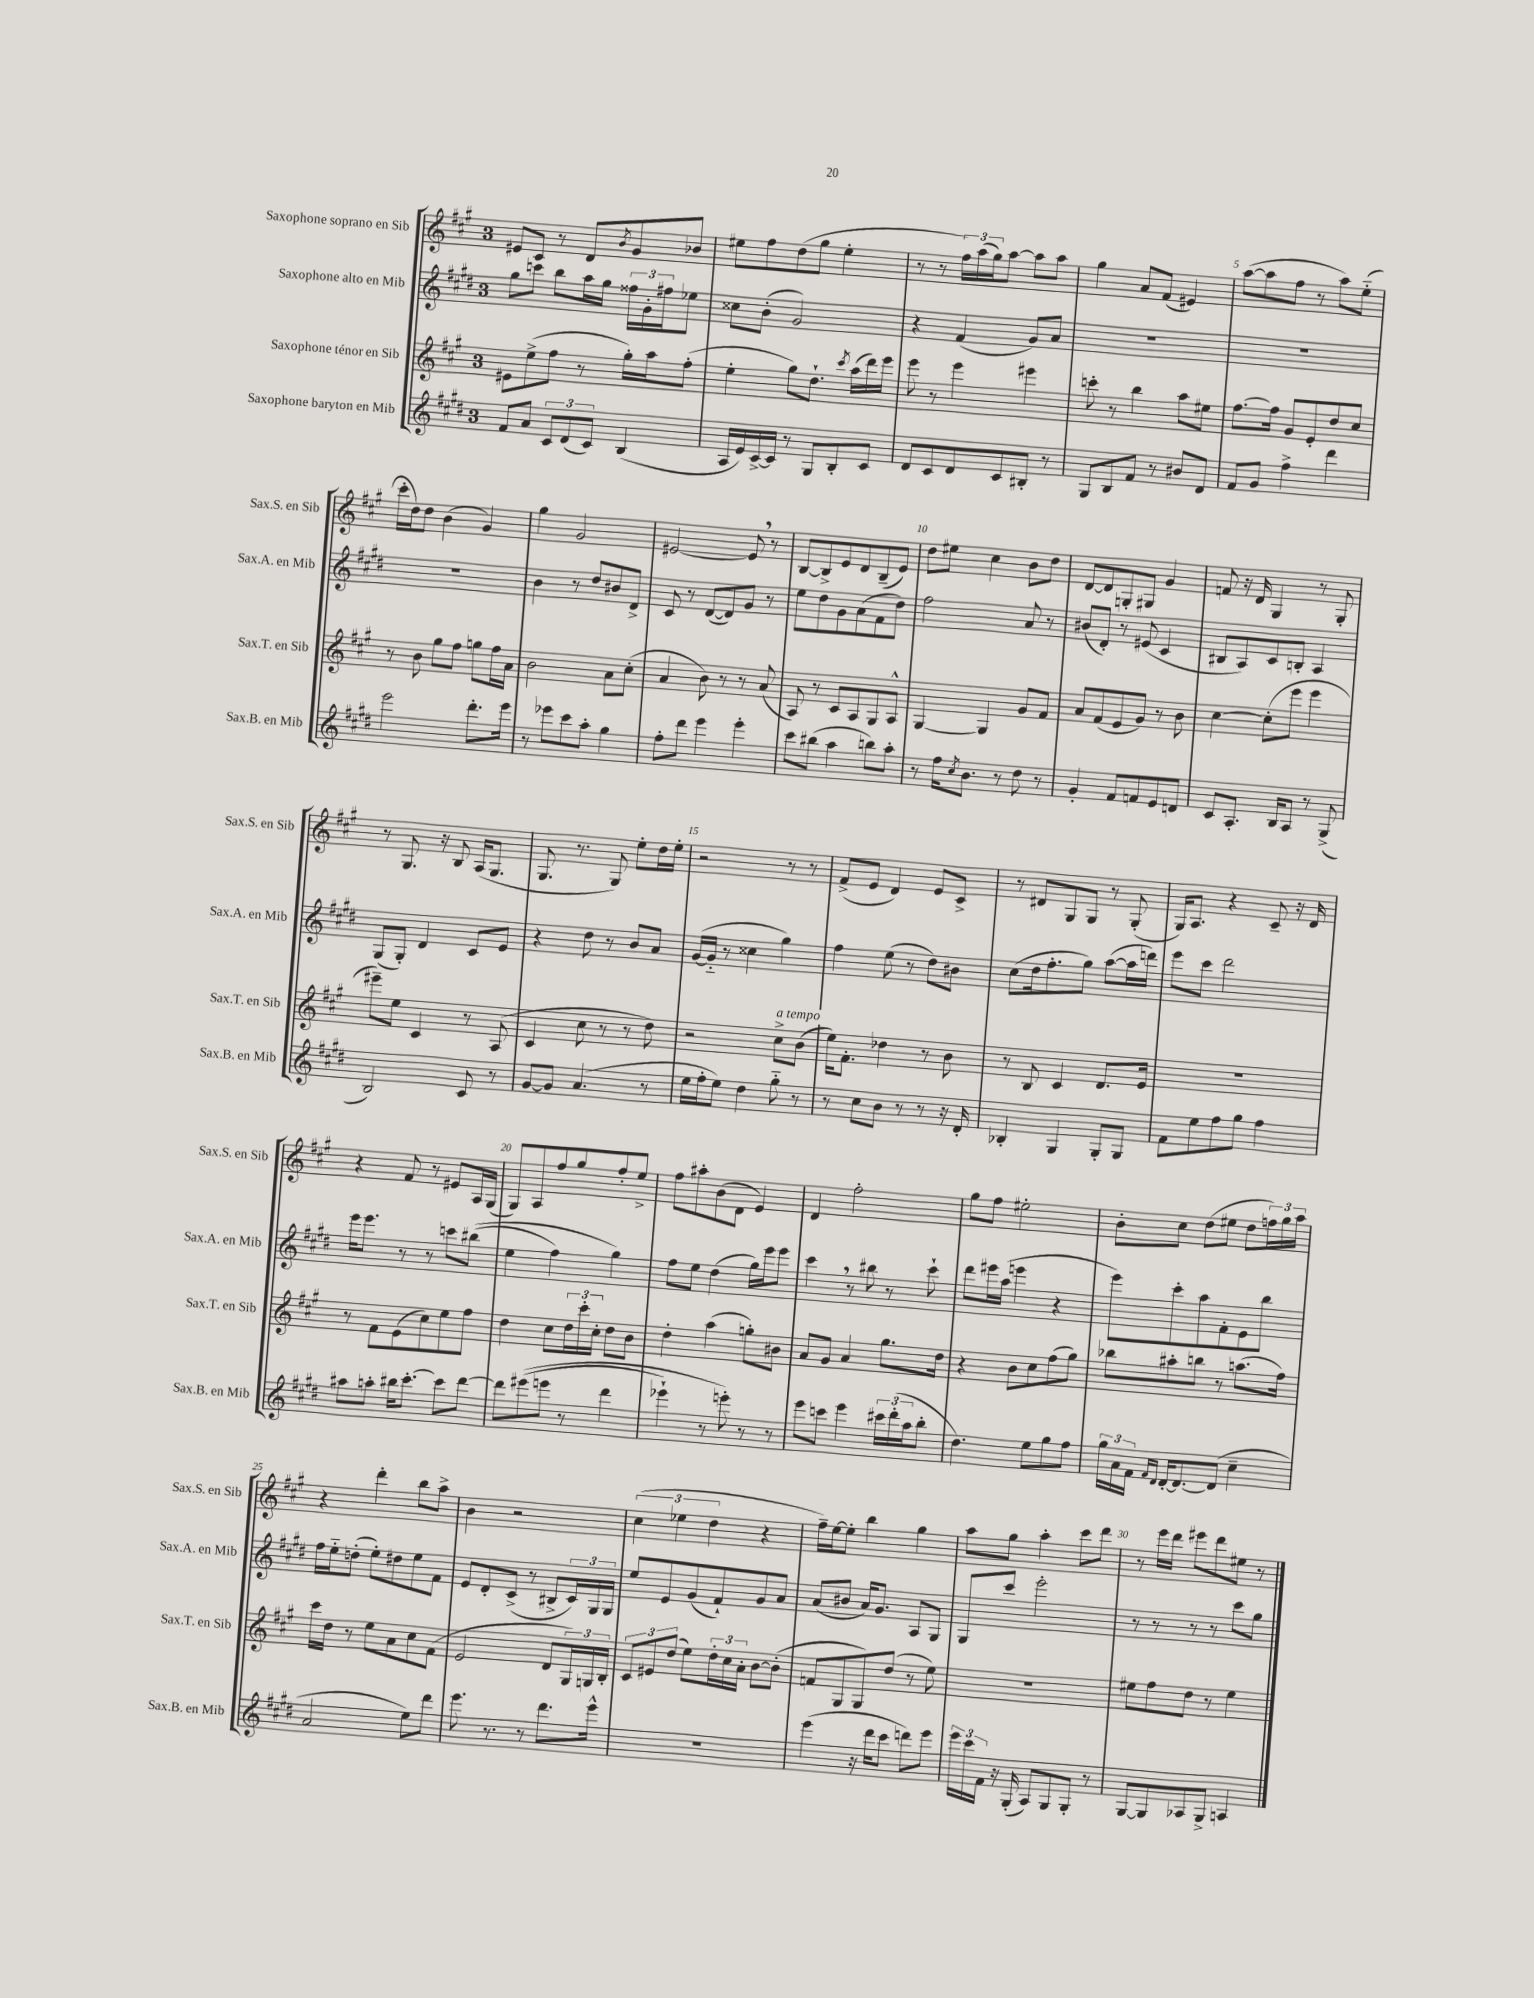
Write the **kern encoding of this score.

**kern	**kern	**kern	**kern
*staff4	*staff3	*staff2	*staff1
*clefG2	*clefG2	*clefG2	*clefG2
*k[f#c#g#d#]	*k[f#c#g#]	*k[f#c#g#d#]	*k[f#c#g#]
*M3/4	*M3/4	*M3/4	*M3/4
8f#	8e#	8gg#	8e#
8a	(8ee^	8ccc	8c#
12c#	8ff#	8bb	8r
(12d#	.	.	.
.	8r	16aa	8d
12c#)	.	.	.
.	.	16gg#	.
.	.	.	8qb
(4B	16gg#')	24ff##	8g#
.	.	24g#'	.
.	16aa	.	.
.	.	24ff#	.
.	(8ff#'	8ee-	8b-
=	=	=	=
16A	4ee'	8cc##	8ee#
16e)	.	.	.
[16c#^	.	(8b'	8ff#
16c#]	.	.	.
8r	8gg#)	2g#)	(8dd
8G#	8.dd`	.	8gg#
8B'	.	.	4ee#'
.	8qccc#	.	.
.	(16aa	.	.
8c#	16ddd)	.	.
.	16eee	.	.
=	=	=	=
8d#	8eee	4r	8r
8c#	8r	.	8r
8d#	4eee	(4f#	24ff#)
.	.	.	(24aa
.	.	.	24gg#)
8c#	.	.	[8aa
8B#'	4eee#	8g#)	8aa]
8r	.	8a	8aa
=	=	=	=
8G#	8ccc'	2.r	4gg#
8B	8r	.	.
8f#	4bb	.	8a
8r	.	.	(8f#
8b#	8aa	.	4e#)
8d#	8ee#	.	.
=	=	=	=
8f#	[8.ff#	2.r	([8aa
8g#	.	.	8aa]
.	16ff#]	.	.
4ff#^	8g#	.	8ff#
.	8e'	.	8r
4ddd#	8dd	.	8aa)
.	8cc#	.	(8ee'~
=	=	=	=
2eee	8r	2.r	16ccc#'
.	.	.	16dd)
.	8b	.	8dd
.	8gg#	.	(4b
.	8ff#	.	.
8.ddd#'	8gg	.	4g#)
.	16ff#	.	.
16eee	16a	.	.
=	=	=	=
8r	2b	4b	4gg#
8eee-	.	.	.
8ccc#	.	8r	2g#
8aa'	.	8dd#	.
4gg#	8a	8b#	.
.	(8cc#'	8d#^	.
=	=	=	=
8ff#'	4a	8c#	[2e#
8ddd#	.	8r	.
4eee	8b)	([8d#	.
.	8r	8d#])	.
4eee'	8r	8g#	8e#]
.	(8a	8r	8r
=	=	=	=
8ccc#	8A)	8ee	[8B
(8bb#	8r	8dd#	8B^]
4aa	8c#	8g#	8e
.	8A	(8a	8d
8bb)	8G#	8f#	(8B~
8aa'	8A^^	8dd#)	8e)
=	=	=	=
8r	[4G#	2ff#	8dd
16ff#	.	.	8ee#
8qcc#	.	.	.
8.b	.	.	.
.	4G#]	.	4cc#
8r	.	.	.
8dd#	8g#	8a	8b
8r	8f#	8r	8dd
=	=	=	=
4g#'	8a	(8b#	[8d
.	(8f#	8d#')	8d]
8f#	8e	8r	8G'
8f	8g#)	(8e#	8G#
8e	8r	4c#	4g#
8d	8b	.	.
=	=	=	=
8c#	[4cc#	8B#	8f
8.A'	.	8A)	16r
.	.	.	16d
.	(8cc#']	8c#	4G#
16B	.	.	.
8A	8eee	8B'	.
8r	4eee	4A	8r
(8G#^	.	.	8G#'
=	=	=	=
2B)	8eee#~)	(8G#	8r
.	8ee	8G#')	8.G#
.	4c#	4d#	.
.	.	.	16r
.	.	.	8B
8c#	8r	8c#	(16A
.	.	.	8.G#
8r	(8A	8e	.
=	=	=	=
[8g#	4c#	4r	8.G#
8g#]	.	.	.
.	.	.	8.r
(4.a	8cc#	8dd#	.
.	8r	8r	8G#)
.	8r	8b	8ee'
8r	8dd)	8a	16dd
.	.	.	16ee'
=	=	=	=
16ee	2r	([16g#	2r
16ff#'	.	16g#'~]	.
8ee)	.	8r	.
4dd#	.	4cc##	.
8gg#'~	8cc#^	4gg#)	8r
8r	(8b	.	8r
=	=	=	=
8r	16ee)	4ff#	(8f#^
.	8.f#'	.	.
8cc#	.	.	8e
8b	4dd-	(8ee	4d)
8r	.	8r	.
8r	8r	8dd#)	8e
16r	8b	8b#	8c#^
16d#'	.	.	.
=	=	=	=
4B-'	8r	(8cc#	8r
.	8B	16dd#	8d#
.	.	8.ff#'	.
4G#	4c#	.	8G#
.	.	8gg#)	8G#
8G#'	8.d	([8aa	8r
8G#	.	16aa]	(8G#'
.	16e	16ddd)	.
=	=	=	=
8f#	2.r	8eee	16G#)
.	.	.	8.A
8ee	.	8ccc#	.
8ff#	.	2ddd#	4r
8gg#	.	.	.
4ff#	.	.	8c#~
.	.	.	16r
.	.	.	16d
=	=	=	=
8aa#	8r	16eee	4r
.	.	8.eee	.
8aa'	8f#	.	.
16bb#	(8e	8r	8f#
[8.ccc#'	.	.	.
.	8cc#)	8r	8r
8ccc#]	8ee	8ccc	8e#
[8ddd#	8ff#	&((8bb#	16A
.	.	.	(16G#
=	=	=	=
8ddd#]	4dd	4ee	8G#)
&((8eee#	.	.	8A
8eee	8cc#	4ff#)	8ff#
8r	24dd	.	8gg#
.	24ccc#'	.	.
.	24cc#'	.	.
4ddd#	8dd	4gg#&)	8ff#'
.	8b	.	8ee^
=	=	=	=
4eee-`)	4dd'	8ff#	8ff#
.	.	8ee	8aa#'
8r	(4aa	(4dd#	(8b
8eee'&)	.	.	8d
8r	8gg')	16gg#)	4e)
.	.	16eee	.
8r	8b#	8eee	.
=	=	=	=
8eee	8a	4ccc#	4d
8ccc	8g#	.	.
4eee	4a	8r	2ff#'
.	.	8bb#	.
24ccc#	8.gg#	8r	.
(24ddd#'	.	.	.
24aa	.	.	.
8bb'	.	8ccc#`	.
.	16dd	.	.
=	=	=	=
4.dd#)	4r	8ddd#	8gg#
.	.	16eee#	8ff#
.	.	(16aa	.
.	8b	4eee	2ee#'
8ee	8cc#	.	.
8gg#	(8ff#	4r	.
8ff#	8gg#)	.	.
=	=	=	=
24gg#	8bb-	8eee)	8b'
24a	.	.	.
24f#	.	.	.
16qqf#	.	.	.
16qqd#	.	.	.
[16d#'	8aa#'	8ccc#'	8cc#
8.d#_	.	.	.
.	8bb	8aa	(8dd
(8d#]	8r	8f#'	8ee#
4cc#~	(8.aa	8e	8dd
.	.	8bb	24ff)
.	.	.	24gg#
.	16ff#)	.	.
.	.	.	24aa
=	=	=	=
2a	16ccc#	16ff#	4r
.	16dd	16ee'~	.
.	8r	(8dd'	.
.	8ee	8ee')	4ddd'
.	8a	8dd#	.
8ee)	8cc#	8ee	8bb
8ddd#	(8f#	8f#	8aa^
=	=	=	=
8.eee	2e	8e	4b
.	.	8d#'	.
8.r	.	.	.
.	.	(8c#^	2r
8r	.	8r	.
8.ddd#	8d	8B#^	.
.	24G#)	24c#)	.
.	24G	24G#	.
16eee^^	.	.	.
.	24B'	24G#	.
=	=	=	=
2.r	12c#	8ee	(6cc#
.	12e#	.	.
.	.	8e	.
.	(12dd	.	6ee-
.	8ee)	(8g#	.
.	.	.	6dd
.	24dd'	8f#`)	.
.	24cc#	.	.
.	24a'	.	.
.	[8b	8g#	4r
.	(8b']	8a	.
=	=	=	=
(4eee	8f	(8a	16ff#~)
.	.	.	[16ee
.	8G#	8b#	8ee']
16r	8G#)	16a)	4bb
16ddd#	.	8.g#	.
8ccc#	(8dd	.	.
8ddd)	8r	8A	4gg#
8eee	8ee)	8G#	.
=	=	=	=
24eee	2.r	8G#	8aa
24ccc#	.	.	.
24f#	.	.	.
16r	.	8ccc#	8gg#
(16G#'	.	.	.
8A)	.	2eee'	4aa'
8G#	.	.	.
8G#'	.	.	8ccc#
8r	.	.	8ddd
=	=	=	=
[8G#	8ee#	8r	8r
8G#]	8ff#	8r	16eee
.	.	.	16ddd
8A-	8dd	8r	8eee#
8G#^	8r	8r	8ddd
4A	4ee#	8ccc#	8ee#
.	.	8gg#	8r
==	==	==	==
*-	*-	*-	*-
